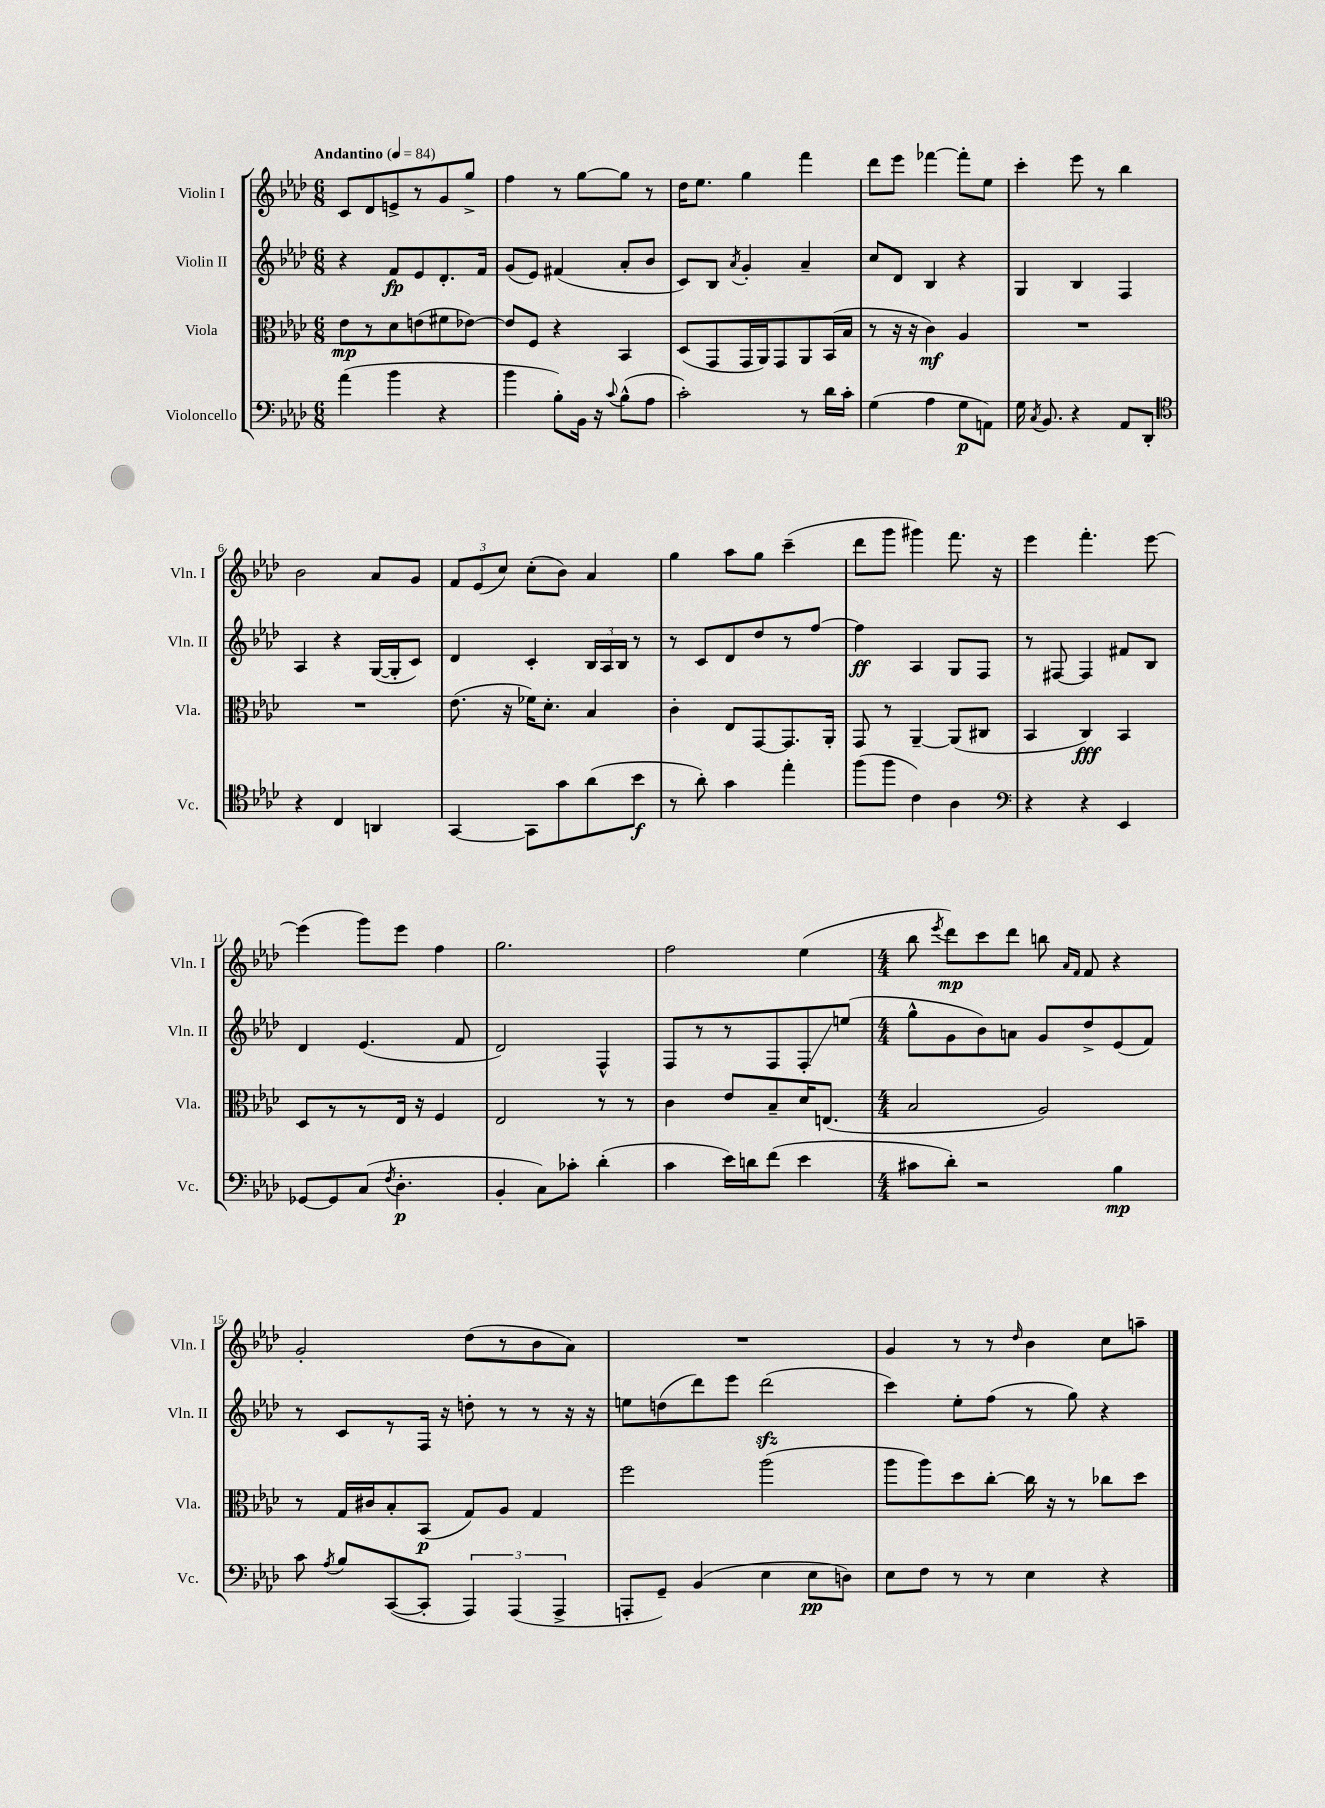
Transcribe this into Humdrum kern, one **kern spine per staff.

**kern	**kern	**kern	**kern
*staff4	*staff3	*staff2	*staff1
*clefF4	*clefC3	*clefG2	*clefG2
*k[b-e-a-d-]	*k[b-e-a-d-]	*k[b-e-a-d-]	*k[b-e-a-d-]
*M6/8	*M6/8	*M6/8	*M6/8
*MM84	*MM84	*MM84	*MM84
(4a-\	8e-\L	4r	8c/L
.	8r	.	8d-/
4b-\	8d-\	8f/L	8e^/
.	(8e\	8e-/	8r
4r	8f#\	8.d-'/	8g/
.	[8e-\J)	.	8gg^/J
.	.	16f/Jk	.
=	=	=	=
4b-\	8e-/]L	(8g/L	4ff\
.	8F/J	8e-/J)	.
8B-'\L)	4r	(4f#/	8r
16BB-\Jk	.	.	[8gg\L
16r	.	.	.
8qqc/	.	.	.
(8B-^^\L	4BB-/	8a-'/L	8gg\]J
8A-\J	.	8b-/J	8r
=	=	=	=
2c'\)	(8D-/L	8c/L)	16dd-\LK
.	.	.	8.ee-\J
.	8GG/	8B-/J	.
.	.	8qa-/	.
.	16GG/L	4g'/	4gg\
.	16AA-/J)	.	.
.	8GG/	.	.
8r	8AA-/	4a-~/	4fff\
16d-\LL	(16BB-/L	.	.
16c'\JJ	16B-/JJ	.	.
=	=	=	=
(4G\	8r	8cc/L	8ddd-\L
.	16r	8d-/J	8eee-\J
.	16r	.	.
4A-\	4c\)	4B-/	[4fff-\
8G\L	4A-/	4r	8fff-'\]L
8AA\J)	.	.	8ee-\J
=	=	=	=
16G\	2.r	4G/	4ccc'\
8qC/	.	.	.
8.BB-/	.	.	.
4r	.	4B-/	8eee-\
.	.	.	8r
8AA-/L	.	4F/	4bb-\
8DD-'/J	.	.	.
=	=	=	=
*clefC4	*	*	*
4r	2.r	4A-/	2b-\
4C/	.	4r	.
4AA/	.	([16G/LL	8a-/L
.	.	16G'/]J	.
.	.	8c/J)	8g/J
=	=	=	=
[4GG/	(8.e-\	4d-/	12f/L
.	.	.	(12e-/
.	.	.	12cc/J)
.	16r	.	.
8GG\]L	16f-\LK)	4c'/	(8cc'\L
.	8.d-'\J	.	.
8g\	.	.	8b-\J)
(8a-\	4B-/	24B-/LL	4a-/
.	.	24A-/	.
.	.	24B-/JJ	.
8b-\J	.	8r	.
=	=	=	=
8r	4c'\	8r	4gg\
8a-'\)	.	8c/L	.
4g\	8E-/L	8d-/	8aa-\L
.	[8GG/	8dd-/	8gg\J
4ee-'\	8.GG/]	8r	(4ccc~\
.	.	[8ff/J	.
.	16AA-'/Jk	.	.
=	=	=	=
(8ff\L	8GG/	4ff\]	8ddd-\L
8ff\J	8r	.	8ggg\J
4c\)	[4AA-~/	4A-/	4ggg#\)
4A-\	(8AA-/]L	8G/L	8.fff\
.	8C#/J	8F/J	.
.	.	.	16r
=	=	=	=
*clefF4	*	*	*
4r	4BB-/	8r	4eee-\
.	.	[8F#/	.
4r	4C/)	4F#/]	4.fff'\
4EE-/	4BB-/	8f#/L	.
.	.	8B-/J	[8eee-\
=	=	=	=
[8GG-/L	8D-/L	4d-/	(4eee-\]
8GG-/]	8r	.	.
(8C/J	8r	(4.e-/	8ggg\L)
8qF/	.	.	.
4.D-'\	16E-/Jk	.	8eee-\J
.	16r	.	.
.	4F/	.	4ff\
.	.	8f/	.
=	=	=	=
4BB-'/	2E-/	2d-/)	2.gg\
8C\L)	.	.	.
8c-'\J	.	.	.
(4d-'\	8r	4F^^/	.
.	8r	.	.
=	=	=	=
4c\	4c\	8F/L	2ff\
.	.	8r	.
16e-\LL)	8e-/L	8r	.
16d\J	.	.	.
(8f\J	8B-~/	8F/	.
4e-\	16d-/K	8F'/	(4ee-\
.	(8.E/J	.	.
.	.	(8ee/J	.
=	=	=	=
*M4/4	*M4/4	*M4/4	*M4/4
8c#\L	2B-/	8gg^^\L	8bb-\
.	.	.	8qeee-/
8d-'\J)	.	8g\	8ddd-\L)
2r	.	8b-\)	8ccc\
.	.	8a\J	8ddd-\J
.	2A-/)	8g/L	8bb\
.	.	.	16qqa-/LL
.	.	.	16qqf/JJ
.	.	8dd-^/	8f/
4B-\	.	(8e-/	4r
.	.	8f/J)	.
=	=	=	=
8c\	8r	8r	2g'/
8qA-/	.	.	.
8B-/L	16G/LL	8c/L	.
.	16c#/J	.	.
([8CC/	8B-'/	8r	.
8CC'/]J	(8BB-/J	16F/Jk	.
.	.	16r	.
6AAA-/)	8G/L)	8dd'\	(8dd-\L
.	8A-/J	8r	8r
(6AAA-/	.	.	.
.	4G/	8r	8b-\
6AAA-^/	.	.	.
.	.	16r	8a-\J)
.	.	16r	.
=	=	=	=
8AAA'/L	2ff\	8ee\L	1r
8GG~/J)	.	(8dd\	.
(4BB-/	.	8ddd-\)	.
.	.	8eee-\J	.
4E-\	(2aa-\	(2ddd-\	.
8E-\L	.	.	.
8D\J)	.	.	.
=	=	=	=
8E-\L	8aa-\L	4ccc\)	4g/
8F\J	8aa-\)	.	.
8r	8dd-\	8ee-'\L	8r
8r	[8cc'\J	(8ff\J	8r
.	.	.	16qqdd-/
4E-\	16cc\]	8r	4b-\
.	16r	.	.
.	8r	8gg\)	.
4r	8cc-\L	4r	8cc\L
.	8dd-\J	.	8aa~\J
==	==	==	==
*-	*-	*-	*-
